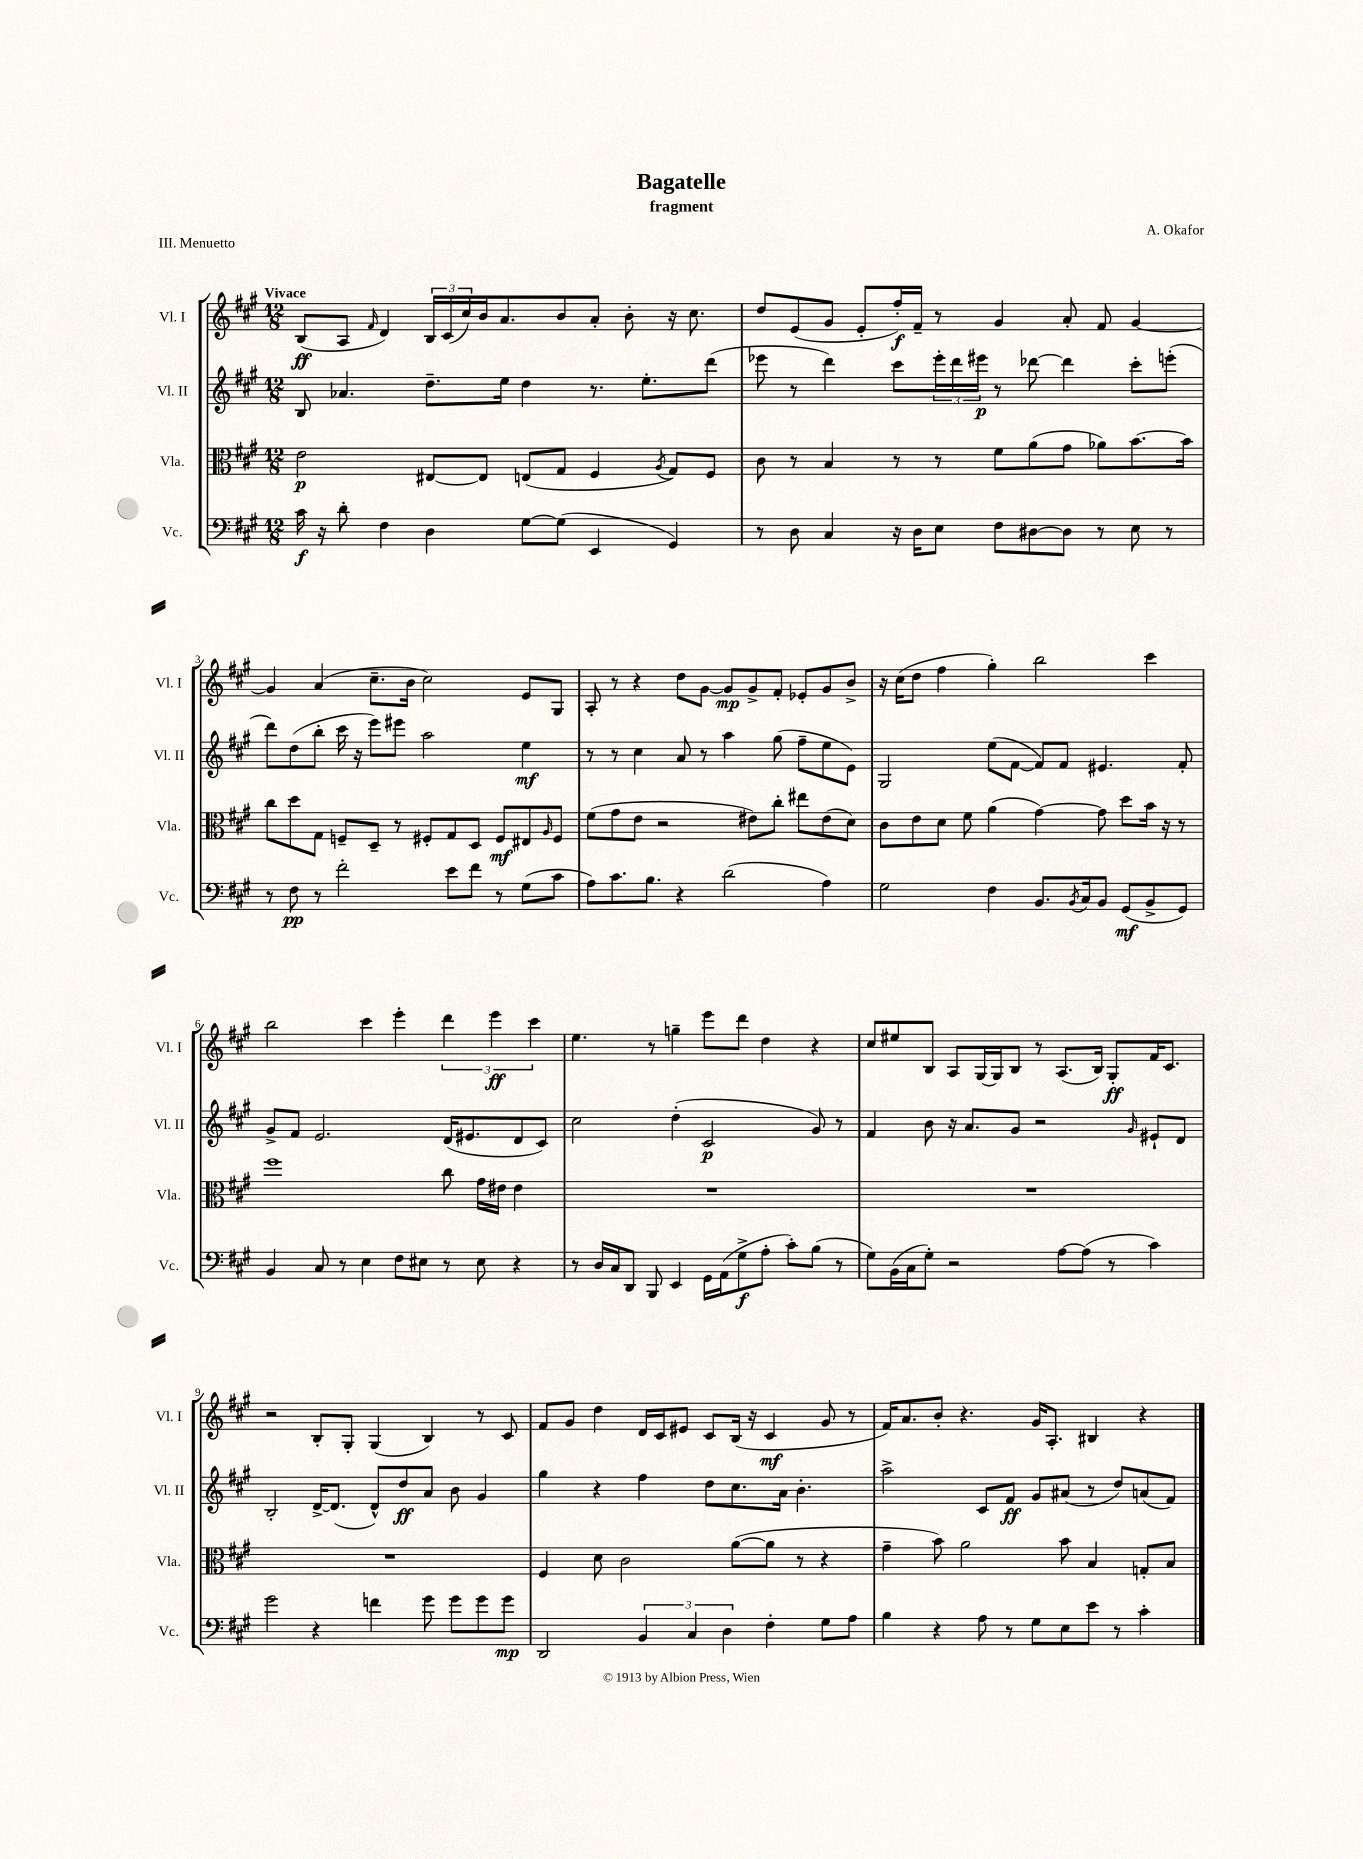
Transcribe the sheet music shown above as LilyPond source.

\header { title = "Bagatelle" composer = "A. Okafor" subtitle = "fragment" piece = "III. Menuetto" }
<<
\new StaffGroup <<
\new Staff = "s0" \with { instrumentName = "Vl. I" shortInstrumentName = "Vl. I" } {
    \clef treble \key a \major \numericTimeSignature \time 12/8 \tempo "Vivace"
    b8\ff( a8 \grace { fis'16 } d'4) \tuplet 3/2 { b16 cis'16( cis''16) } b'16 a'8. b'8 a'8-. b'8-. r16 cis''8. |
    d''8 e'8( gis'8 e'8-. fis''16-.\f) fis'16-- r8 gis'4 a'8-. fis'8 gis'4~ |
    gis'4 a'4( cis''8.-- b'16 cis''2) e'8 gis8 |
    a8-. r8 r4 d''8 gis'8~ gis'8\mp gis'8-> fis'8-. ees'8-. gis'8 b'8-> |
    r16 cis''16( d''8 fis''4 gis''4-.) b''2 cis'''4 |
    b''2 cis'''4 e'''4-. \tuplet 3/2 { d'''4 e'''4\ff cis'''4 } |
    e''4. r8 g''4-- e'''8 d'''8 d''4 r4 |
    cis''8 eis''8 b8 a8 gis16~ gis16 b8 r8 a8.( b16) gis8-.\ff fis'16 cis'8. |
    r2 b8-. gis8-. gis4( b4) r8 cis'8 |
    fis'8 gis'8 d''4 d'16 cis'16 eis'8 cis'8 b16( r16 cis'4\mf gis'8 r8 |
    fis'16) a'8. b'8-. r4. gis'16 a8.-. bis4 r4 \bar "|." |
}
\new Staff = "s1" \with { instrumentName = "Vl. II" shortInstrumentName = "Vl. II" } {
    \clef treble \key a \major \numericTimeSignature \time 12/8
    b8 aes'4. d''8.-- e''16 d''4 r8. e''8.-. d'''8( |
    ees'''8 r8 d'''4) cis'''8 \tuplet 3/2 { ees'''16-. d'''16 eis'''16\p } r8 des'''8~ des'''4 cis'''8-. e'''8-.( |
    d'''8) d''8( b''8-. cis'''16 r16 e'''8) eis'''8 a''2 e''4\mf |
    r8 r8 cis''4 a'8 r8 a''4 gis''8( fis''8-- e''8 e'8) |
    gis2 e''8( fis'8~ fis'8) fis'8 eis'4. fis'8-. |
    gis'8-> fis'8 e'2. d'16( eis'8. d'8 cis'8) |
    cis''2 d''4-.( cis'2\p gis'8) r8 |
    fis'4 b'8 r16 a'8. gis'8 r2 \grace { gis'16 } eis'8-! d'8 |
    b2-. d'16~-> d'8.( d'8-^) d''8\ff a'8 b'8 gis'4 |
    gis''4 r4 fis''4 d''8 cis''8. a'16 b'4.-. |
    a''2-> cis'8 fis'8\ff gis'8 ais'8( r8 d''8) a'8( fis'8) \bar "|." |
}
\new Staff = "s2" \with { instrumentName = "Vla." shortInstrumentName = "Vla." } {
    \clef alto \key a \major \numericTimeSignature \time 12/8
    e'2\p eis8~ eis8 e8( gis8 fis4 \acciaccatura { a8 } gis8) fis8 |
    cis'8 r8 b4 r8 r8 fis'8 a'8( gis'8 aes'8) b'8.~ b'16 |
    cis''8 d''8 gis8 f8-- d8-- r8 fis8-. gis8 d8 fis8\mf eis8 \grace { a16 } fis8 |
    fis'8( gis'8 e'8 r2 eis'8) cis''8-. eis''8 eis'8( d'8) |
    cis'8 e'8 d'8 fis'8 a'4( gis'4~) gis'8 d''8 b'16 r16 r8 |
    fis''1 cis''8 gis'16 eis'16 eis'4 |
    R1. |
    R1. |
    R1. |
    fis4 d'8 cis'2 a'8~( a'8 r8 r4 |
    gis'4-- b'8) a'2 b'8 b4 g8-. b8 \bar "|." |
}
\new Staff = "s3" \with { instrumentName = "Vc." shortInstrumentName = "Vc." } {
    \clef bass \key a \major \numericTimeSignature \time 12/8
    cis'16\f r16 d'8-. fis4 d4 gis8~ gis8( e,4 gis,4) |
    r8 d8 cis4 r16 d16 e8 fis8 dis8~ dis8 r8 e8 r8 |
    r8 fis8\pp r8 fis'2-. e'8 fis'8 r8 gis8( cis'8 |
    a8) cis'8. b8. r4 d'2( a4) |
    gis2 fis4 b,8. \acciaccatura { b,8 } cis16 b,8 gis,8\mf( b,8-> gis,8) |
    b,4 cis8 r8 e4 fis8 eis8 r8 eis8 r4 |
    r8 d16 cis16 d,8 b,,8 e,4 gis,16 a,16( gis8->\f a8-. cis'8-.) b8( r8 |
    gis8) b,16( cis16 gis8-.) r2 a8~ a8( r8 cis'4) |
    gis'2 r4 f'4 gis'8 gis'8 gis'8 gis'8\mp |
    d,2 \tuplet 3/2 { b,4 cis4 d4 } fis4-. gis8 a8 |
    b4 r4 a8 r8 gis8 e8 e'8 r8 cis'4-. \bar "|." |
}
>>
>>
